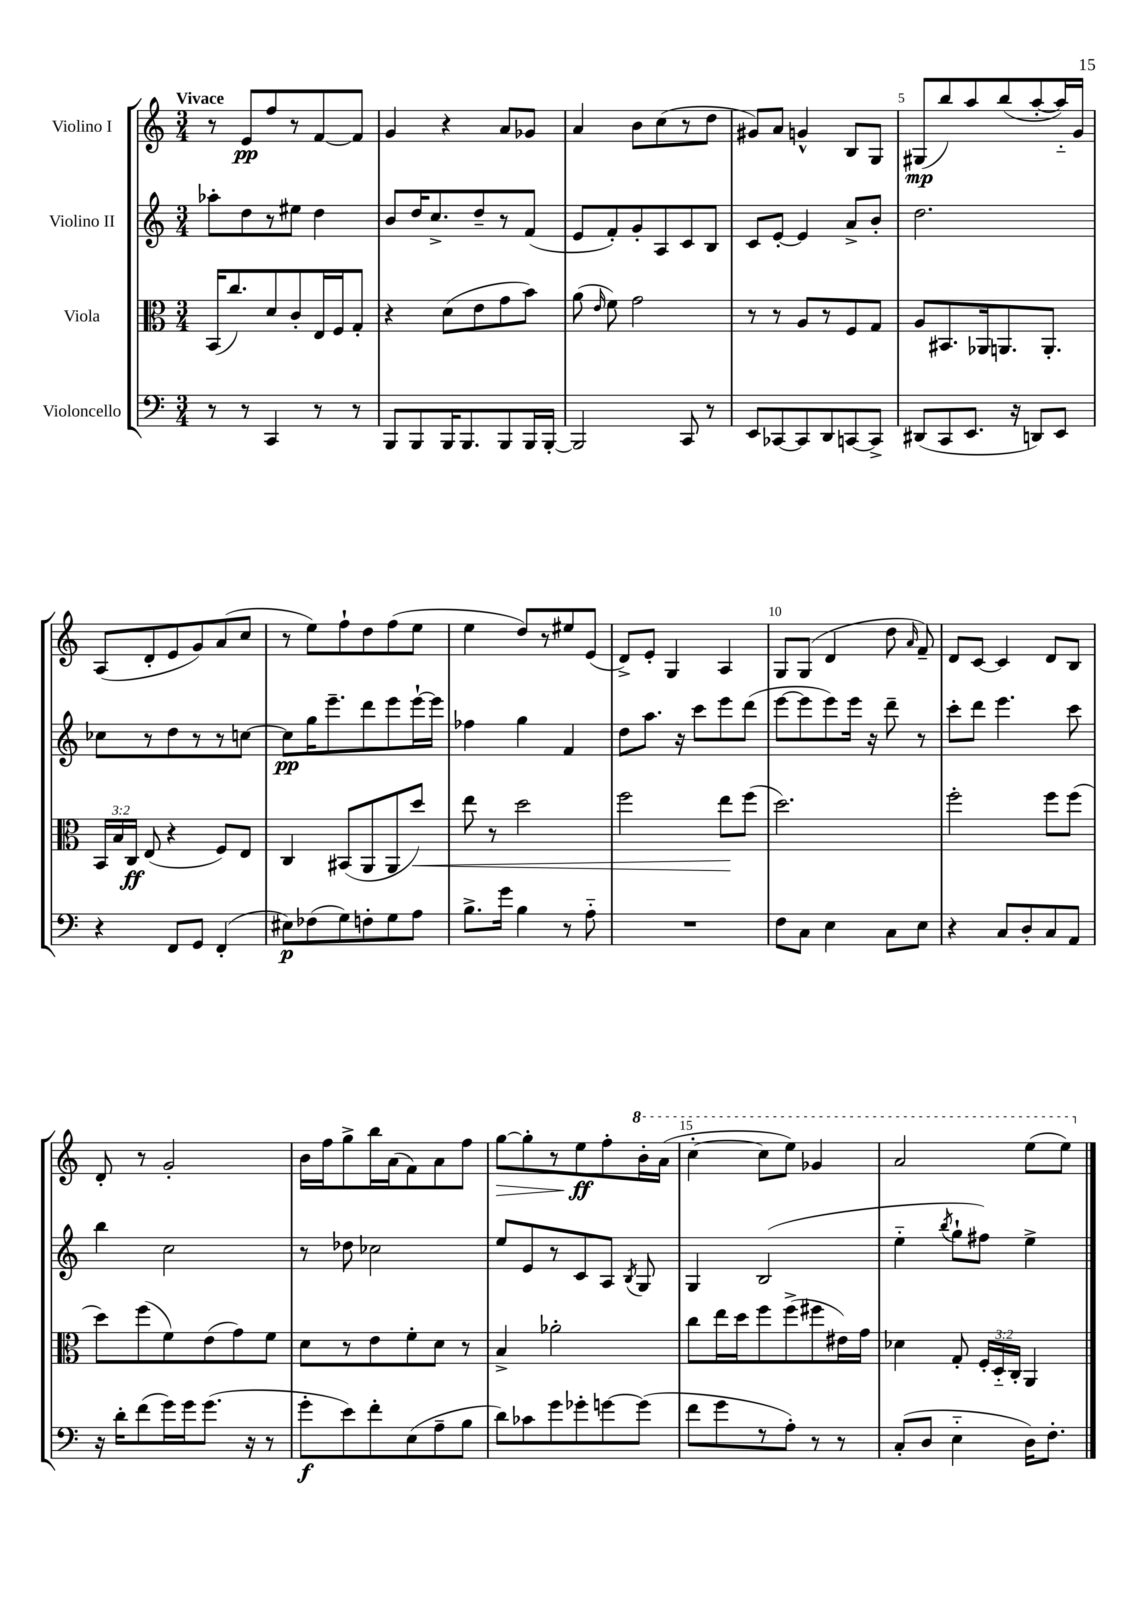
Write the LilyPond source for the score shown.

<<
\new StaffGroup <<
\new Staff = "s0" \with { instrumentName = "Violino I" } {
    \clef treble \key c \major \numericTimeSignature \time 3/4 \tempo "Vivace"
    \autoBeamOff r8 e'8[\pp f''8 r8 f'8~ f'8] |
    g'4 r4 a'8[ ges'8] |
    a'4 b'8[ c''8( r8 d''8] |
    gis'8[) a'8] g'4-^ b8[ g8] |
    gis8[\mp( b''8) a''8 b''8( a''8~-. a''16-_) g'16] |
    a8[( d'8-. e'8 g'8) a'8( c''8] |
    r8 e''8[) f''8-! d''8 f''8( e''8] |
    e''4 d''8[) r8 eis''8 e'8]( |
    d'8[->) e'8]-. g4 a4 |
    g8[ g8]( d'4 d''8 \grace { a'16 } f'8--) |
    d'8[ c'8]~ c'4 d'8[ b8] |
    d'8-. r8 g'2-. |
    b'16[ f''16 g''8-> b''16 a'16( f'8) a'8 f''8] |
    g''8[~\> g''8-. r8 e''8\ff\! f''8-. \ottava #1 b''16-. a''16]( |
    c'''4~-. c'''8[ e'''8]) ges''4 |
    a''2 e'''8[( e'''8]) \ottava #0 \bar "|." |
}
\new Staff = "s1" \with { instrumentName = "Violino II" } {
    \clef treble \key c \major \numericTimeSignature \time 3/4
    \autoBeamOff aes''8[-. d''8 r8 eis''8] d''4 |
    b'8[ d''16 c''8.-> d''8-- r8 f'8]( |
    e'8[ f'8-.) g'8-. a8 c'8 b8] |
    c'8[ e'8]~-. e'4 a'8[-> b'8]-. |
    d''2. |
    ces''8[ r8 d''8 r8 r8 c''8]~ |
    c''8[\pp g''16 e'''8.-- d'''8 e'''8 e'''16~-! e'''16] |
    fes''4 g''4 f'4 |
    d''8[ a''8.] r16 c'''8[ e'''8 d'''8]( |
    e'''8[~ e'''8 e'''8) e'''16] r16 d'''8-- r8 |
    c'''8[-. d'''8] e'''4. c'''8 |
    b''4 c''2 |
    r8 des''8 ces''2 |
    e''8[ e'8 r8 c'8 a8] \acciaccatura { b8 } g8 |
    g4 b2( |
    e''4-_ \acciaccatura { b''8 } g''8[-! fis''8]) e''4-> \bar "|." |
}
\new Staff = "s2" \with { instrumentName = "Viola" } {
    \clef alto \key c \major \numericTimeSignature \time 3/4 \override Staff.TupletNumber.text = #tuplet-number::calc-fraction-text
    \autoBeamOff b,16[( c''8.) d'8 c'8-. e16 f16 g8]-. |
    r4 d'8[( e'8 g'8 b'8]) |
    a'8( \grace { e'16 } f'8) g'2 |
    r8 r8 a8[ r8 f8 g8] |
    a8[ bis,8. aes,16 a,8. a,8.]-. |
    \tuplet 3/2 { b,16[ b16 c16]\ff } e8( r4 f8[) e8] |
    c4 bis,8[( a,8 a,8 d''8]\<) |
    e''8 r8 d''2 |
    f''2 e''8[\! f''8]( |
    d''2.) |
    f''2-. f''8[ f''8]( |
    d''8[) f''8( f'8) e'8( g'8) f'8] |
    d'8[ r8 e'8 f'8-. d'8] r8 |
    b4-> aes'2-. |
    c''8[ e''16 d''16 f''8 f''8->( fis''8 eis'16) g'16] |
    des'4 g8-. \tuplet 3/2 { f16[-. d16-_ c16]-. } a,4 \bar "|." |
}
\new Staff = "s3" \with { instrumentName = "Violoncello" } {
    \clef bass \key c \major \numericTimeSignature \time 3/4
    \autoBeamOff r8 r8 c,4 r8 r8 |
    b,,8[ b,,8 b,,16 b,,8. b,,8 b,,16 b,,16]~-. |
    b,,2 c,8 r8 |
    e,8[ ces,8~ ces,8 d,8 c,8~ c,8]-> |
    dis,8[( c,8 e,8.] r16 d,8[) e,8] |
    r4 f,8[ g,8] f,4-.( |
    eis8[\p) fes8( g8) f8-. g8 a8] |
    b8.[-> g'16] b4 r8 a8-_ |
    R2. |
    f8[ c8] e4 c8[ e8] |
    r4 c8[ d8-. c8 a,8] |
    r16 d'16[-. f'8( g'16) g'16 g'8.]( r16 r8 |
    g'8[-.\f e'8) f'8-. e8( a8-- b8] |
    d'8[) ces'8 g'8 ges'8-. g'8~ g'8]( |
    f'8[ g'8 r8 a8]-.) r8 r8 |
    c8[-.( d8] e4-_ d16[) f8.]-. \bar "|." |
}
>>
>>
\layout { \context { \Score \override BarNumber.break-visibility = ##(#f #t #t) barNumberVisibility = #(every-nth-bar-number-visible 5) } }
